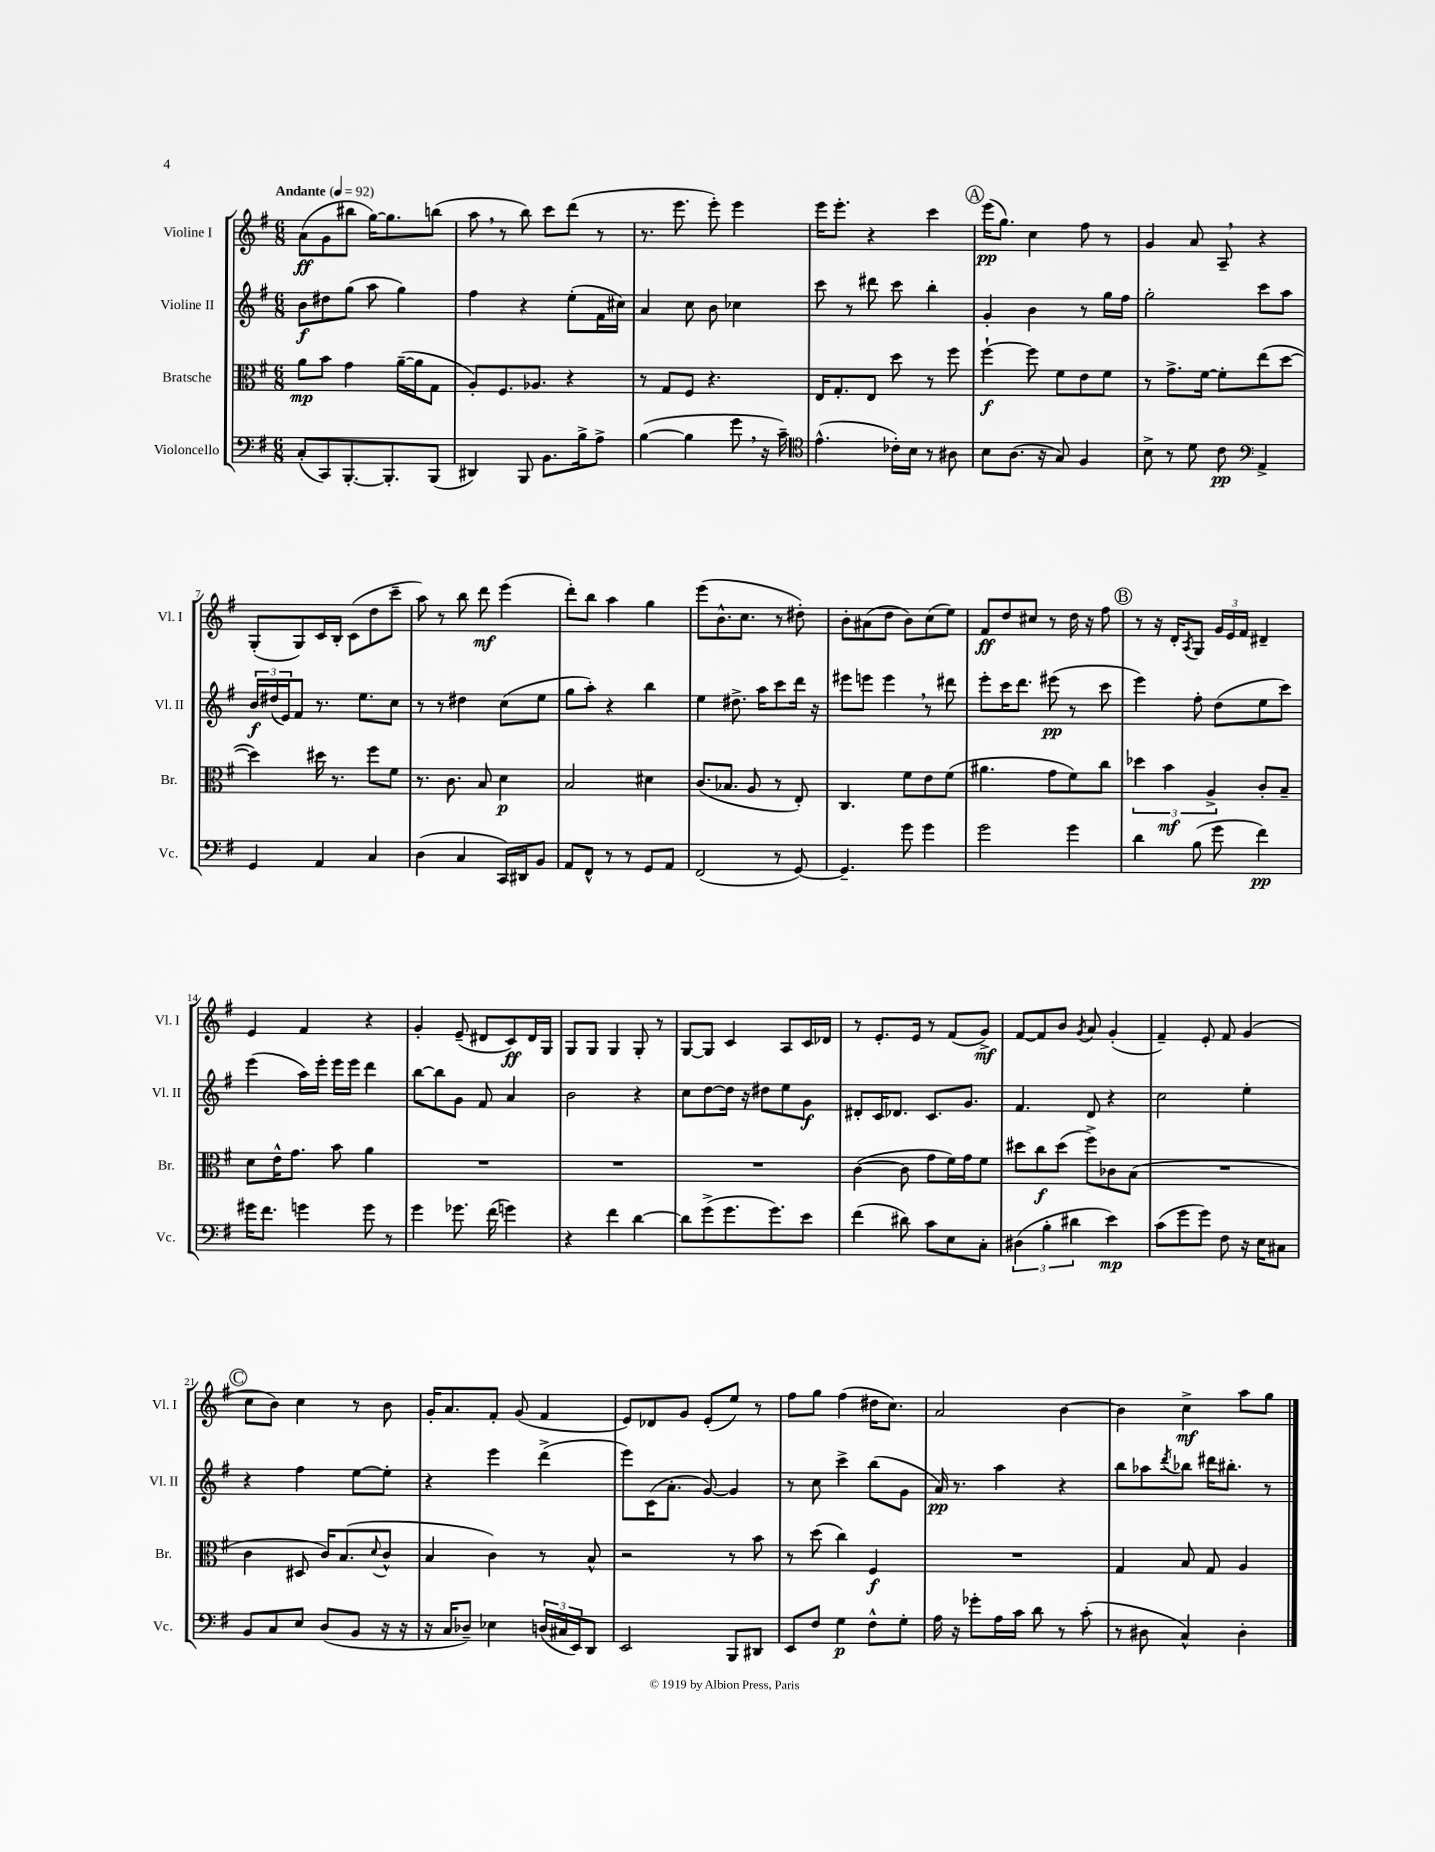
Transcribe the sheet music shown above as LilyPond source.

<<
\new StaffGroup <<
\new Staff = "s0" \with { instrumentName = "Violine I" shortInstrumentName = "Vl. I" } {
    \clef treble \key g \major \numericTimeSignature \time 6/8 \tempo "Andante" 4 = 92
    a'8\ff( g'8 bis''8 g''16~) g''8. b''8( |
    a''8 \breathe r8 b''8) c'''8 d'''8( r8 |
    r8. e'''8. e'''8-.) e'''4 |
    e'''16 e'''8.-. r4 c'''4 |
    \mark \markup { \circle "A" } e'''16\pp( g''8.) c''4 fis''8 r8 |
    g'4 a'8 a8-- \breathe r4 |
    g8-.( g8) c'16 b16-. c'8( d''8 c'''8-- |
    a''8) r8 b''8 d'''8\mf e'''4( |
    d'''8-.) b''8 a''4 g''4 |
    e'''8( b'8.-^ c''8. r8 dis''8-.) |
    b'8-. ais'8( d''8 b'8) c''8( e''8) |
    fis'8\ff d''8 cis''8 r8 d''16 r16 fis''8 |
    \mark \markup { \circle "B" } r8 r16 d'16-. \acciaccatura { a8 } g8 \tuplet 3/2 { g'16 e'16 fis'16 } dis'4-- |
    e'4 fis'4 r4 |
    g'4-. e'8--( dis'8 c'8\ff) dis'16 g16 |
    g8 g8 g4 g8-. r8 |
    g8~ g8 c'4 a8 c'16 des'16 |
    r8 e'8.-. e'16 r8 fis'8( g'8->\mf) |
    fis'8~ fis'8 b'8 \acciaccatura { g'8 } a'8 g'4-.( |
    fis'4--) e'8-. fis'8 g'4( |
    \mark \markup { \circle "C" } c''8 b'8) c''4 r8 b'8 |
    g'16-. a'8. fis'8-. g'8( fis'4 |
    e'8) des'8 g'8 e'8-.( e''8) r8 |
    fis''8 g''8 fis''4( dis''16 c''8.) |
    a'2 b'4~ |
    b'4 c''4->\mf a''8 g''8 \bar "|." |
}
\new Staff = "s1" \with { instrumentName = "Violine II" shortInstrumentName = "Vl. II" } {
    \clef treble \key g \major \numericTimeSignature \time 6/8
    b'8\f dis''8 g''8( a''8 g''4) |
    fis''4 r4 e''8-.( fis'16 cis''16) |
    a'4 c''8 b'8 ces''4 |
    c'''8 r8 dis'''8 c'''8 b''4-. |
    \mark \markup { \circle "A" } g'4-. b'4 r8 g''16 fis''16 |
    g''2-. c'''8 a''8 |
    \tuplet 3/2 { b'16\f dis''16( e'16) } fis'8 r8. e''8. c''8 |
    r8 r8 dis''4 c''8( e''8 |
    g''8 a''8-.) r4 b''4 |
    e''4 dis''8.-> a''16 c'''8 d'''16 r16 |
    eis'''8 e'''8 e'''4 \breathe r8 dis'''8 |
    e'''8-. c'''16 d'''8. eis'''8\pp( r8 c'''8 |
    \mark \markup { \circle "B" } e'''4) fis''8-. d''8( e''8 c'''8) |
    e'''4( a''16) e'''16-. e'''16 e'''16 d'''4 |
    b''8~ b''8 g'8 fis'8 a'4 |
    b'2 r4 |
    c''8 d''8~ d''16 r16 dis''8 e''8 g'8\f |
    dis'8-. c'16 des'8. c'8. g'8. |
    fis'4. d'8 r4 |
    c''2 e''4-. |
    \mark \markup { \circle "C" } r4 fis''4 e''8~ e''8-. |
    r4 e'''4 d'''4->( |
    e'''8) c'16( a'8.-. g'8~) g'4 |
    r8 c''8 c'''4-> b''8( g'8 |
    a'16\pp) r8. a''4 r4 |
    b''8 aes''8 \acciaccatura { d'''8 } bes''8 dis'''16 bis''8.-. r8 \bar "|." |
}
\new Staff = "s2" \with { instrumentName = "Bratsche" shortInstrumentName = "Br." } {
    \clef alto \key g \major \numericTimeSignature \time 6/8
    a'8\mp b'8 g'4 a'16~--( a'16 g8 |
    a8-.) fis8. aes8. r4 |
    r8 g8 fis8 r4. |
    e16 g8.-. e8 d''8 r8 fis''8 |
    \mark \markup { \circle "A" } fis''4~-!\f fis''8 fis'8 e'8 fis'8 |
    r8 g'8.-> fis'16~ fis'8-. e''8( d''8~ |
    d''4) dis''16 r8. fis''8 fis'8 |
    r8. c'8. b8 d'4\p |
    b2 dis'4 |
    c'8.( bes8. a8 r8 e8-.) |
    c4. fis'8 e'8 fis'8( |
    ais'4. g'8 fis'8) c''8 |
    \mark \markup { \circle "B" } \tuplet 3/2 { des''4 b'4\mf a4-> } c'8-. b8-- |
    d'8 e'16-^ g'8. b'8 a'4 |
    R2. |
    R2. |
    R2. |
    c'4~( c'8 g'8 fis'16) g'16 fis'8 |
    dis''8 c''8\f dis''8( fis''8->) ces'8 b8( |
    R2. |
    \mark \markup { \circle "C" } c'4 dis8 c'16) b8.( \appoggiatura { d'8 } c'8-^ |
    b4 c'4) r8 b8-^ |
    r2 r8 b'8 |
    r8 d''8( c''4) fis4\f |
    R2. |
    g4 b8 g8 a4 \bar "|." |
}
\new Staff = "s3" \with { instrumentName = "Violoncello" shortInstrumentName = "Vc." } {
    \clef bass \key g \major \numericTimeSignature \time 6/8
    c8-.( c,8) b,,8.~-. b,,8.-. b,,8( |
    dis,4) b,,8 b,8. b16-> a8-> |
    b4~( b4 g'8 \breathe r16 c'16--) |
    \clef tenor e'4.-^( ces'16-.) b16 r8 ais8 |
    \mark \markup { \circle "A" } b8 a8.( r16 g8) fis4 |
    b8-> r8 d'8 c'8\pp \clef bass a,4-> |
    g,4 a,4 c4 |
    d4( c4 c,16) dis,16 b,8 |
    a,8 fis,8-^ r8 r8 g,8 a,8 |
    fis,2( r8 g,8~) |
    g,4.-- g'8 g'4 |
    g'2 g'4 |
    \mark \markup { \circle "B" } d'4 b8( g'8 fis'4\pp) |
    gis'16 fis'8. g'4 g'8 r8 |
    g'4 ges'8. fis'16( g'4) |
    r4 fis'4 d'4~ |
    d'8 g'8->( g'8. g'8.) e'8 |
    fis'4( dis'8) c'8 e8 c8-. |
    \tuplet 3/2 { dis4( b4-. dis'4 } e'4\mp) |
    c'8( g'8 g'8) fis8 r16 e16 cis8 |
    \mark \markup { \circle "C" } b,8 c8 e8 d8( b,8 r16 r16 |
    r16 c16 des8--) ees4 \tuplet 3/2 { d16( cis16 e,16) } d,8 |
    e,2 b,,8 dis,8 |
    e,8 fis8 g4\p fis8-^ g8-. |
    a16 r16 ges'8-. a16 c'16 d'8 r8 c'8-.( |
    r8 dis8 c4-^) dis4-. \bar "|." |
}
>>
>>
